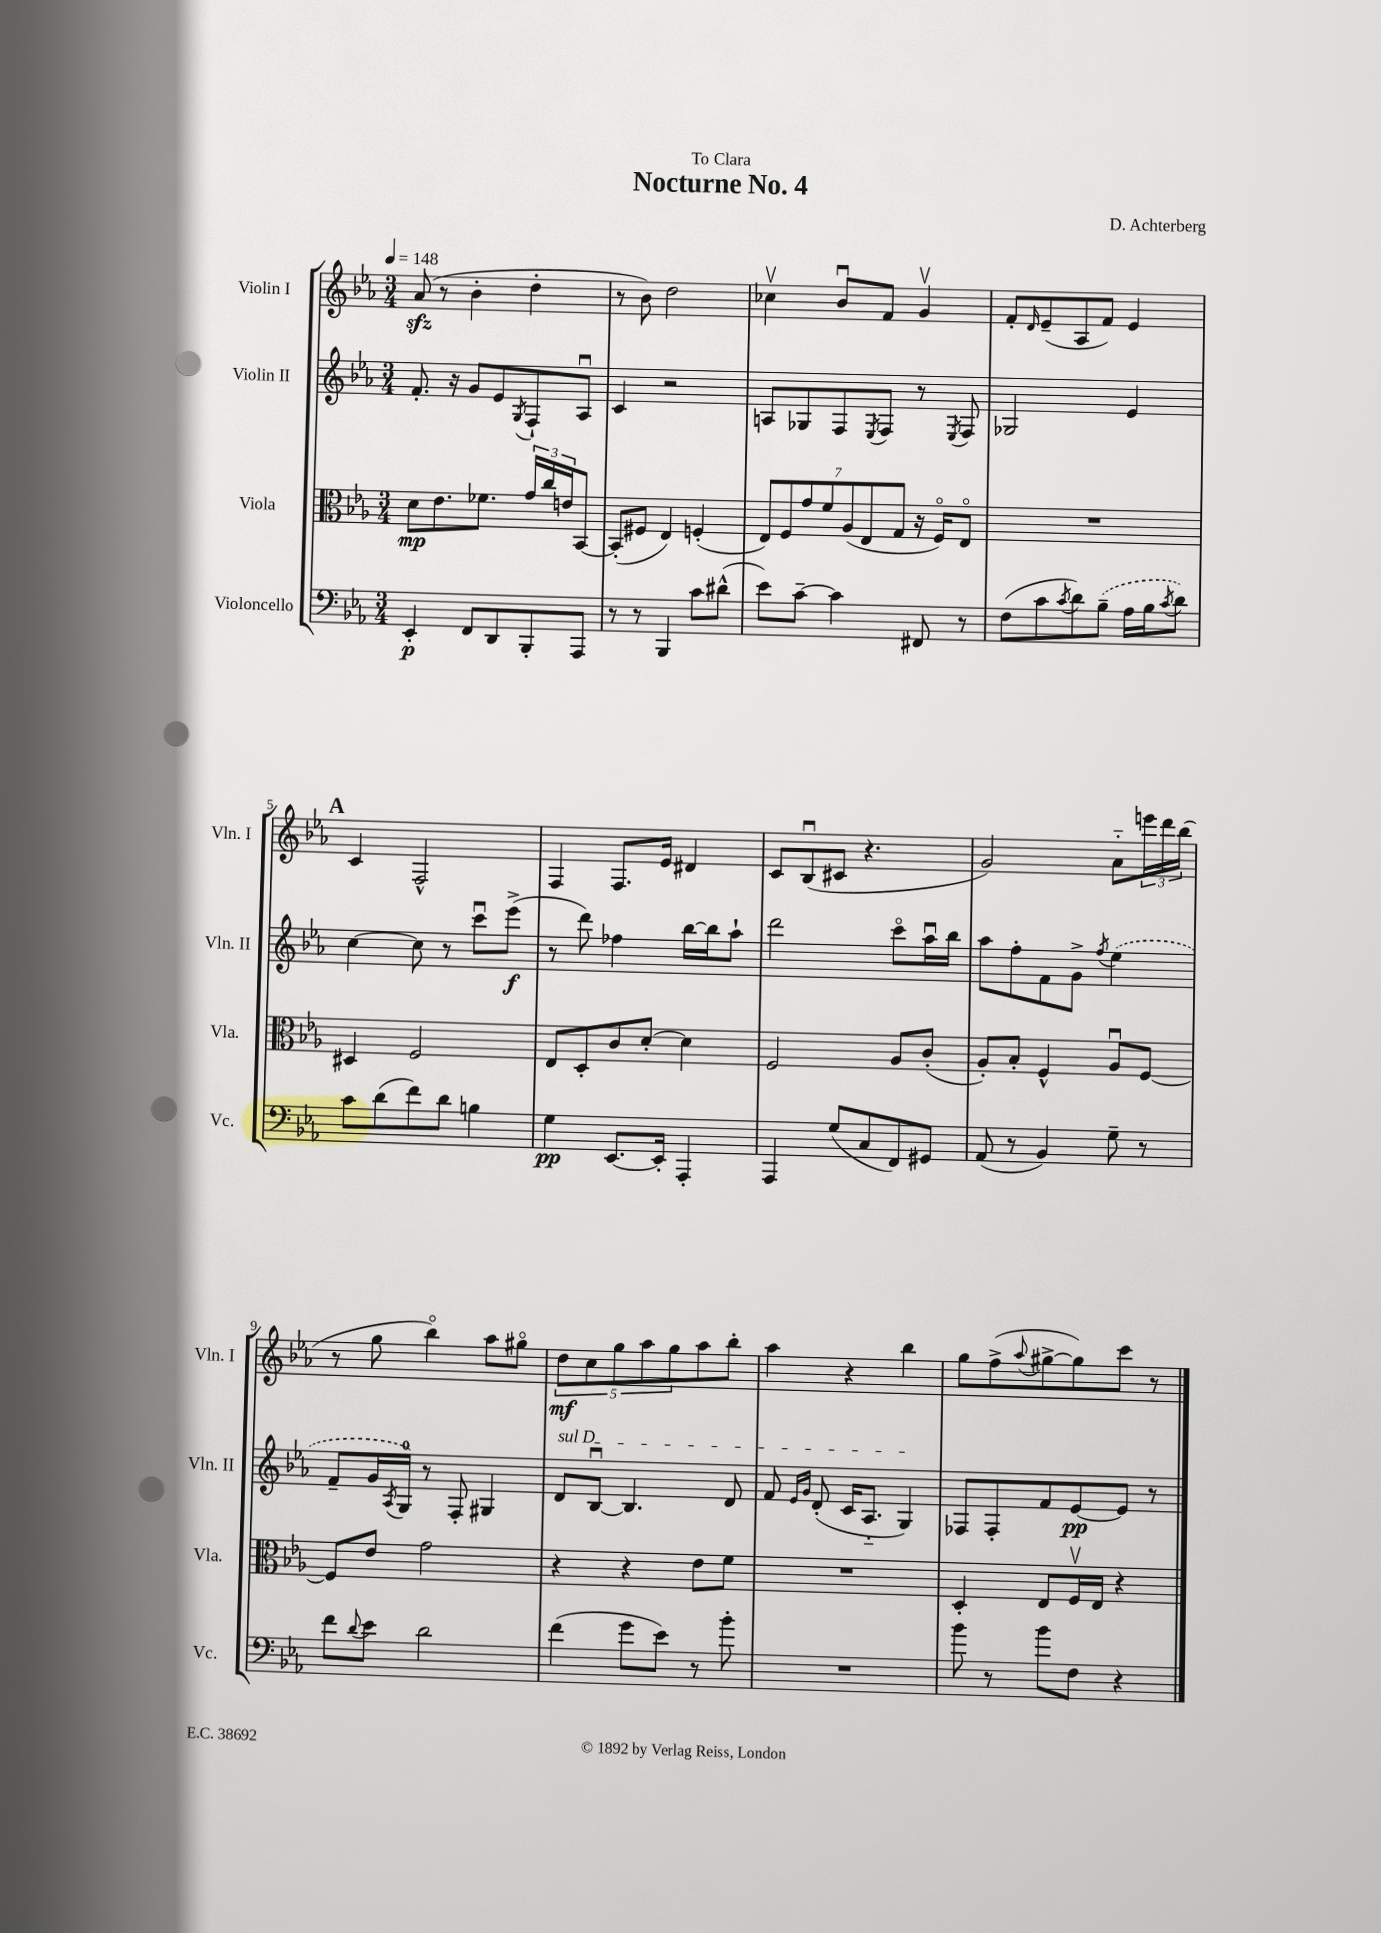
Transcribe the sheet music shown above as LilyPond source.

\header { title = "Nocturne No. 4" composer = "D. Achterberg" dedication = "To Clara" }
<<
\new StaffGroup <<
\new Staff = "s0" \with { instrumentName = "Violin I" shortInstrumentName = "Vln. I" } {
    \clef treble \key ees \major \numericTimeSignature \time 3/4 \tempo 4 = 148
    aes'8\sfz( r8 bes'4-. d''4-. |
    r8 bes'8) d''2 |
    ces''4\upbow bes'8\downbow f'8 g'4\upbow |
    f'8-. \grace { d'16 } ees'8--( aes8 f'8) ees'4 |
    \mark \markup { \bold "A" } c'4 f2-^ |
    f4 f8. ees'16 dis'4 |
    c'8 bes8\downbow( cis'8 r4. |
    g'2) aes'8-_ \tuplet 3/2 { e'''16 d'''16 bes''16( } |
    r8 g''8 bes''4\flageolet) aes''8 gis''8\flageolet |
    \tuplet 5/4 { d''8\mf c''8 g''8 aes''8 g''8 } aes''8 bes''8-. |
    aes''4 r4 bes''4 |
    g''8 f''8->( \appoggiatura { aes''8 } gis''8~-> gis''8) c'''8 r8 \bar "|." |
}
\new Staff = "s1" \with { instrumentName = "Violin II" shortInstrumentName = "Vln. II" } {
    \clef treble \key ees \major \numericTimeSignature \time 3/4
    f'8.-. r16 g'8 ees'8 \acciaccatura { g8 } f8-! aes8\downbow |
    c'4 r2 |
    a8 ges8 f8 \acciaccatura { ees8 } f8 r8 \acciaccatura { ees8 } f8 |
    ges2 ees'4 |
    \mark \markup { \bold "A" } c''4~ c''8 r8 c'''8\downbow ees'''8->\f( |
    r8 d'''8) fes''4 bes''16~ bes''16 aes''8-! |
    d'''2 c'''8\flageolet aes''16\downbow bes''16 |
    aes''8 f''8-. f'8 g'8-> \acciaccatura { f''8 } \once \slurDashed ees''4( |
    f'8-- g'16 \acciaccatura { aes8 } g16-0) r8 f8-. gis4 |
    \once \override TextSpanner.bound-details.left.text = \markup { \italic "sul D" } d'8\startTextSpan bes8~\downbow bes4. d'8 |
    f'8 \grace { ees'16 g'16 } d'8-.( c'16 aes8.-_ g4\stopTextSpan) |
    fes8 fes8-. f'8 ees'8~\pp ees'8 r8 \bar "|." |
}
\new Staff = "s2" \with { instrumentName = "Viola" shortInstrumentName = "Vla." } {
    \clef alto \key ees \major \numericTimeSignature \time 3/4
    d'8\mp ees'8. fes'8. \tuplet 3/2 { g'16 c''16 e'16 } bes,8~ |
    bes,8-.( fis8 ees4) f4-.( |
    \tuplet 7/4 { ees8) f8 g'8 f'8 aes8( ees8 g8 } r16 f16\flageolet) ees8\flageolet |
    R2. |
    \mark \markup { \bold "A" } dis4 f2 |
    ees8 d8-. c'8 d'8~-. d'4 |
    f2 aes8 c'8-.( |
    aes8-.) bes8-. f4-^ aes8\downbow f8~ |
    f8 ees'8 g'2 |
    r4 r4 ees'8 f'8 |
    R2. |
    d4-. ees8 f16\upbow ees16 r4 \bar "|." |
}
\new Staff = "s3" \with { instrumentName = "Violoncello" shortInstrumentName = "Vc." } {
    \clef bass \key ees \major \numericTimeSignature \time 3/4
    ees,4-.\p f,8 d,8 bes,,8-. aes,,8 |
    r8 r8 bes,,4 c'8 dis'8-^( |
    ees'8) c'8~-- c'4 fis,8 r8 |
    f8( c'8 \acciaccatura { c'8 } d'8) \once \slurDashed bes8--( aes16 bes16 \acciaccatura { c'8 } d'8) |
    \mark \markup { \bold "A" } c'8 d'8( f'8) d'8 b4 |
    g4\pp ees,8.~ ees,16-. aes,,4-. |
    aes,,4 g8( c8 f,8) gis,8 |
    aes,8( r8 bes,4) g8-- r8 |
    f'8 \appoggiatura { d'8 } ees'8 d'2 |
    f'4( g'8 ees'8) r8 bes'8-. |
    R2. |
    bes'8 r8 bes'8 f8 r4 \bar "|." |
}
>>
>>
